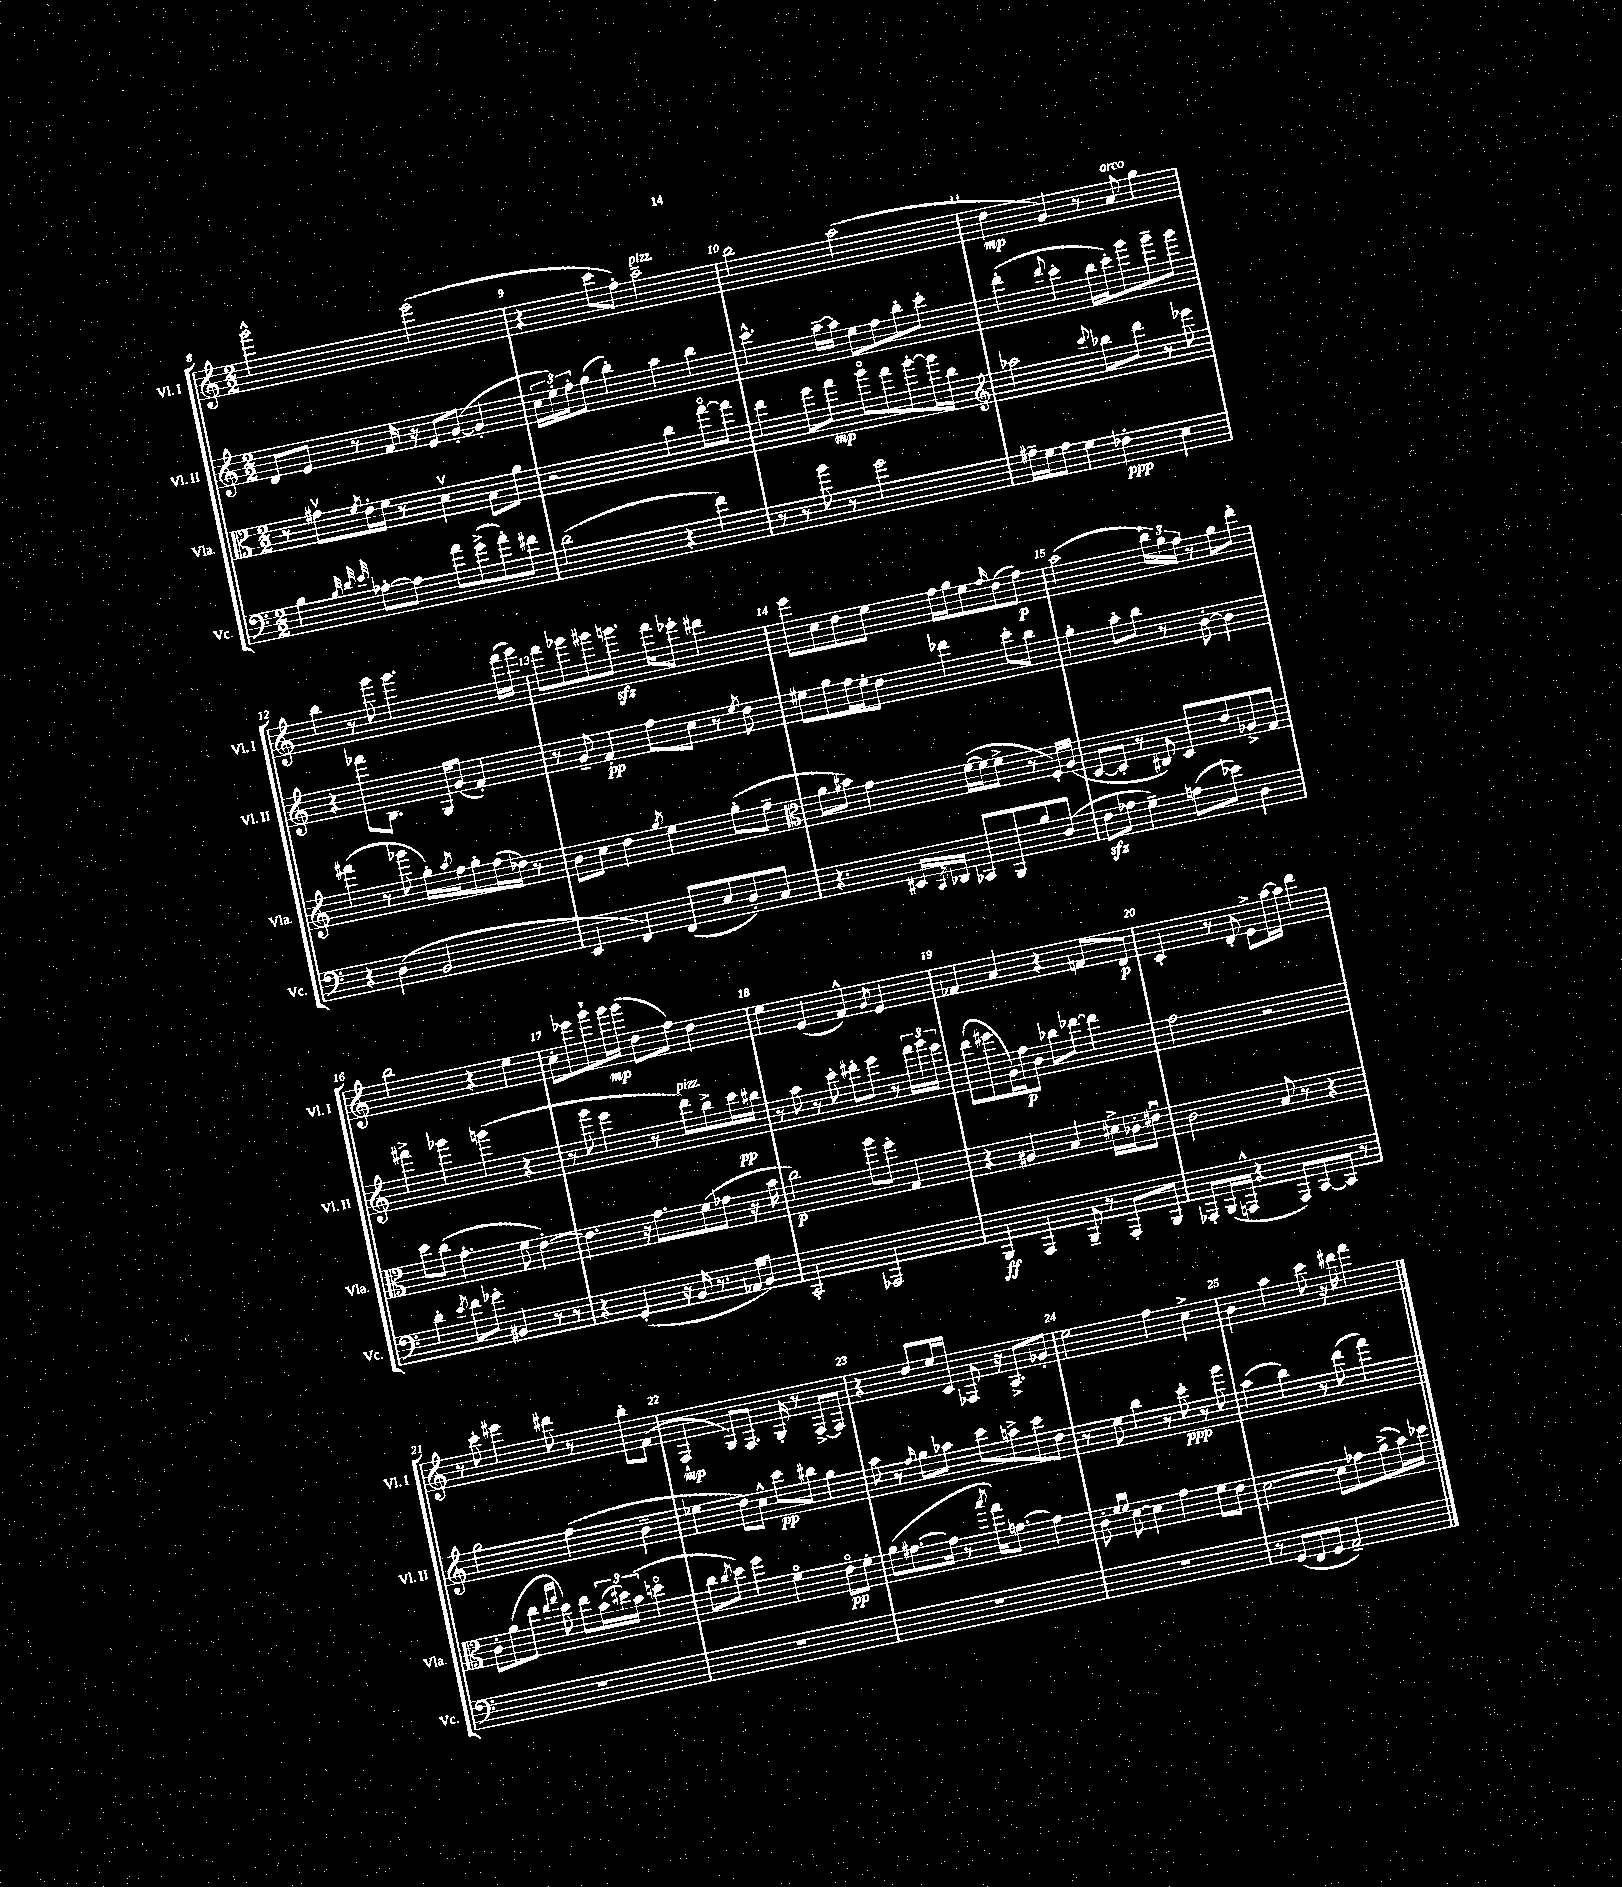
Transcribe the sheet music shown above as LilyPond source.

<<
\new StaffGroup <<
\new Staff = "s0" \with { instrumentName = "Vl. I" shortInstrumentName = "Vl. I" } {
    \clef treble \key c \major \numericTimeSignature \time 2/2
    g'''2-^ e'''2( |
    r4 c'''8 f''8-.) a''2--^\markup { \italic "pizz." } |
    b''2 a''2( |
    d''4\mp g'4) r8 a'8^\markup { \italic "arco" } g''4 |
    b''4 r8 g'''8 g'''4. f'''16( g'''16) |
    f'''8 ges'''8 gis'''8 g'''8.\sfz f'''16 ees'''8-. dis'''4 |
    e'''8 c''8 d''8 e''8 f''16 g''16 e''8 \grace { f''16 } d''8( f''8\p) |
    a''2( \tuplet 3/2 { b''16) g''16 f''16 } r8 g''8 d'''8-. |
    b''2 r4 e''4 |
    c''8-. ees'''8 g'''8-! g'''16\mp g'''16( d''8 f''8) d''4 |
    e''4 e'4( f'4-^) \acciaccatura { g'8 } e'4 |
    fes'4 a'4 r4 f'8 d'8\p |
    c'4-. r8 d'8-. e'8-> a''16~ a''16 d'''4 |
    r8 c'''8-. eis'''4 dis'''8 r8 b''8-. f'8( |
    f4-!\mp g8) f8. g16-. r8 f8~-> f8 |
    r4 d''8 e''16 c'16 fes8 r16 a8.-> ges'8-. |
    e''2 f''4 c''4-> |
    b'4 a''4 c'''8 r16 dis'''16 f'''4 \bar "|." |
}
\new Staff = "s1" \with { instrumentName = "Vl. II" shortInstrumentName = "Vl. II" } {
    \clef treble \key c \major \numericTimeSignature \time 2/2
    d'8 e'8 r8 f'16 r16 e'8 g'8~-.( g'4-. |
    \tuplet 3/2 { c''16 e''16-.) f''16-. } g''8( b''4-.) a''4 b''4 |
    c'''4.-^ a''16~-- a''16 e''8 f''8 b''8-. c'''8-. |
    d'''4-.( \appoggiatura { d'''8 } c'''4-. b''16 c'''16-.) g'''8 g'''8-- g'''8 |
    r4 fes'''8 b8. g16 g'8( f'4-.) |
    r8 g'8-- f'4-.\pp f''8 c''8 r8 \acciaccatura { e''8 } d''8 |
    eis''8 g''8 f''16 eis''16-. d''8 des'''4 c'''8-. b''8 |
    g''4-. a''8-. b''8 r8 b'8~-. b'4 |
    fis'''4-> ges'''4 g'''4( r4 |
    r8 g'''8 e'''4 r8 d'''8^\markup { \italic "pizz." }) b''8-> c'''16\pp bis''16 |
    r8 a''8 r8 c'''8-. dis'''8-. e'''8 r8 \tuplet 3/2 { f'''16 g'''16 e'''16 } |
    d'''8( eis'''8 g'16) f''16\p b'8 bes''8 des'''8~ des'''4 |
    f''2 r2 |
    g''2 f''4( b'4-- |
    ees''4 d''8) c''8-^ c'''8\pp bis''8 g''4 |
    a''8 r8 \grace { f''16 } g''8 aes''8 c'''8 a''8-> c'''8 d''8 |
    r8 e''8 b''4 r8 c'''8-.\ppp r8 g'''8 |
    a''4( b''4) r8 d'''8( f'''4) \bar "|." |
}
\new Staff = "s2" \with { instrumentName = "Vla." shortInstrumentName = "Vla." } {
    \clef alto \key c \major \numericTimeSignature \time 2/2
    r8 gis'8\upbow \acciaccatura { f'8 } e'16-. f'16 r8 d'4\upbow b8 a'8 |
    r2 c''4 g''8~\flageolet g''8 |
    e''4 f''8 g''8\mp a''8\flageolet g''8 a''8~-. a''16 c''16 |
    \clef treble aes''2 \appoggiatura { c'''8 } bes''8 d'''8 r8 ees'''8 |
    fis'''4( r8 ges'''8 g''16-.) \acciaccatura { a''8 } f''16 g''8-. f''16( des''16) r8 |
    b'8 c''8 d''4 \acciaccatura { g''8 } e''4 g''8-.( f''8-- |
    \clef alto a'8 bis'8) g'4 f'16~( f'16 f'8-> r8 f16-.) a16( |
    d8~ d8-. r8 cis8) d8 e'8 aes8-> g8 |
    d''8 c''8( g'4.-. f'8 e'4~-.) |
    e'4. r16 g'8. f'8( ges'8 r16 b'16 |
    c''2\p) a''8 f''8-. g4 |
    r4 ais4 b4 dis'16-> ces'16-. eis'8\downbow |
    c'2 b8 r8 r4 |
    c'8-. a'8( e''8 \grace { e''16 g''16 } d''8) e''8 \tuplet 3/2 { b'16( dis''16) b'16( } d''4\flageolet |
    c''8 \acciaccatura { c''8 } d''8) f''4 f'4\flageolet e'8\flageolet\pp f'8-. |
    a'8( gis'8.~ gis'16 r8 \acciaccatura { b''8 } g''16) g'8.~ g'4 |
    c'8-. \grace { f'16 f'16 } d'8~ d'4 g'4 f'8 e'8 |
    d'2~ d'8 ges'8 a'8->( b'16) des''16 \bar "|." |
}
\new Staff = "s3" \with { instrumentName = "Vc." shortInstrumentName = "Vc." } {
    \clef bass \key c \major \numericTimeSignature \time 2/2
    b4 \grace { b32 d'32 e'32 } aes8~-. aes8 a'8 g'8->( a'8-.) fis'8 |
    d'2( r4 f'4) |
    r8 r8 b'8 r8 g'2 |
    ais16-- g16 ais8 g4 fes4-.\ppp e4 |
    r4 d4( b,2 |
    e,4 f,4) f,8( e8 d8-.) c8 |
    r4. eis,16 \acciaccatura { c,8 } des,16 ces,8 b,,8 b8 d8( |
    f8\sfz aes8 g4--) a8( ees'8) d4 |
    d'4-. \acciaccatura { e'8 } f'8 ges'8-. bis,4 r8 r8 |
    r4 g,4-.( r16 b,16 r8. aes,16 b,8) |
    c,2-. aes,,2 |
    b,,4\ff a,,4 b,,8-- r8 a,,8-. b,,8 |
    aes,,8-. b,,16( a,,16-^ r4 a,,8) c,8~ c,8 r8 |
    R1 |
    R1 |
    R1 |
    R1 |
    r8 g,8( f,8 g,8 a,2--) \bar "|." |
}
>>
>>
\layout { \context { \Score currentBarNumber = #8 \override BarNumber.break-visibility = ##(#f #t #t) barNumberVisibility = #all-bar-numbers-visible } }
